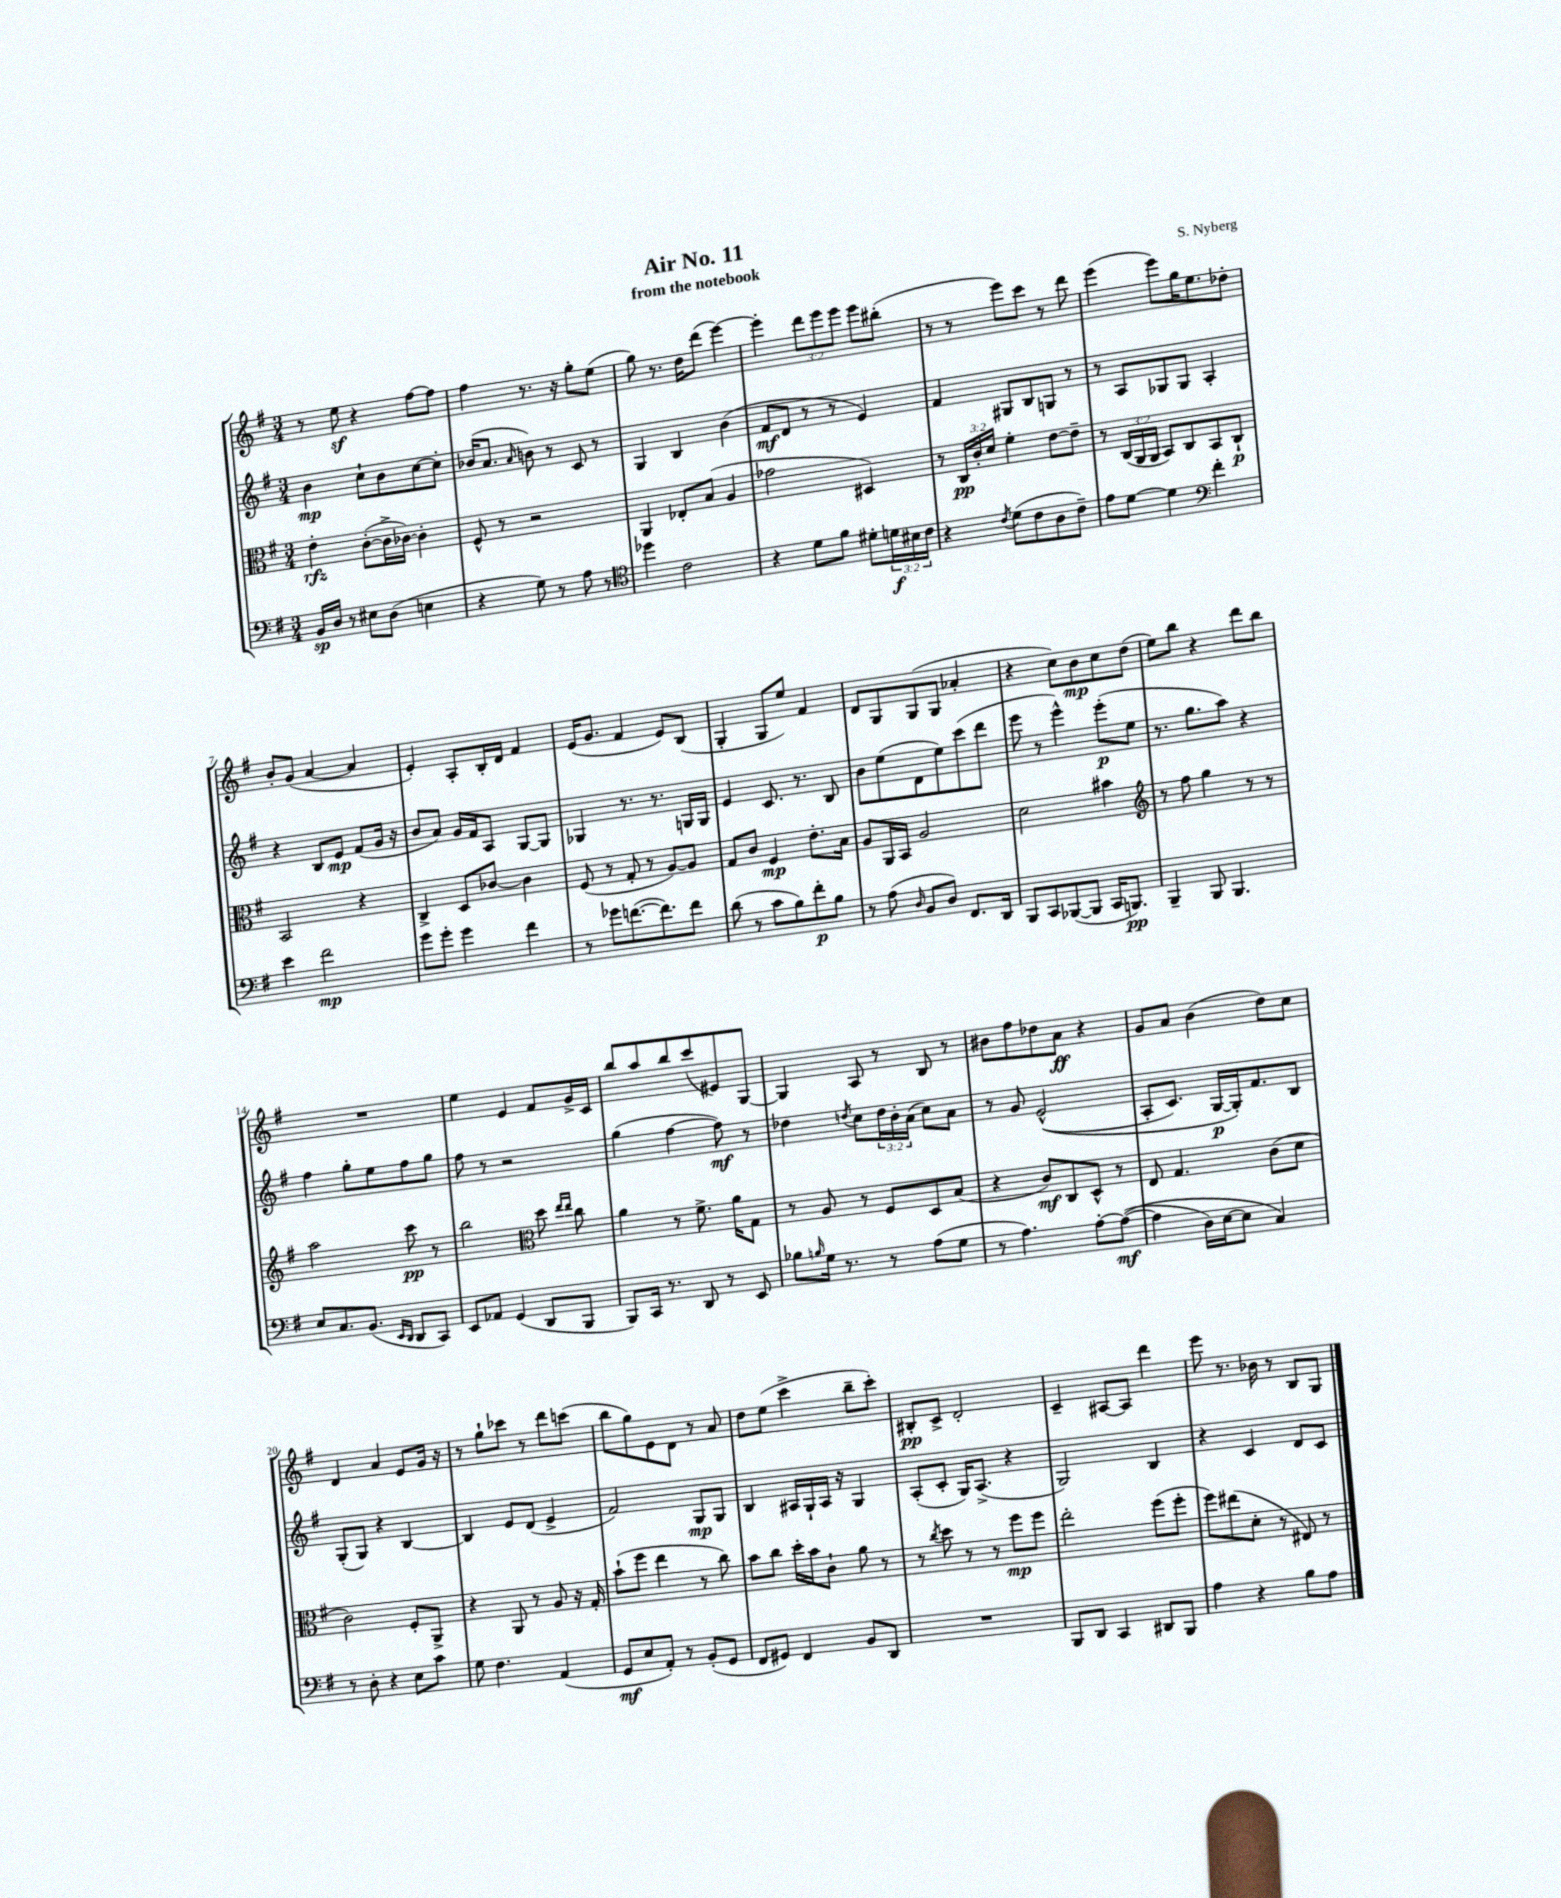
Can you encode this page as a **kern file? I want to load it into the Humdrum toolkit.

**kern	**dynam	**kern	**dynam	**kern	**dynam	**kern	**dynam
*part4	*part4	*part3	*part3	*part2	*part2	*part1	*part1
*staff4	*staff4	*staff3	*staff3	*staff2	*staff2	*staff1	*staff1
*clefF4	*	*clefC3	*	*clefG2	*	*clefG2	*
*k[f#]	*	*k[f#]	*	*k[f#]	*	*k[f#]	*
*M3/4	*	*M3/4	*	*M3/4	*	*M3/4	*
=1	=1	=1	=1	=1	=1	=1	=1
16BB/LL	sp	4e'\	rfz	4b\	mp	8r	.
16D/JJ	.	.	.	.	.	.	.
8r	.	.	.	.	.	8eez\	.
8E#X\L	.	([8c'\L	.	8cc`\L	.	4r	.
(8D\J	.	16c^\L]	.	8b\	.	.	.
.	.	[16c-X\JJ)	.	.	.	.	.
4En\	.	4c-'\]	.	[8cc\	.	[8ff#\L	.
.	.	.	.	8cc'\J]	.	8ff#\J]	.
=2	=2	=2	=2	=2	=2	=2	=2
4r	.	8F#^^/	.	(16b-X/KL	.	4ff#\	.
.	.	.	.	8.a/J	.	.	.
.	.	8r	.	.	.	.	.
.	.	.	.	16qqa/	.	.	.
8G\)	.	2r	.	8bn\)	.	8.r	.
8r	.	.	.	8r	.	.	.
.	.	.	.	.	.	16r	.
8A\	.	.	.	8c/	.	8gg'\L	.
8r	.	.	.	8r	.	(8ee\J	.
=3	=3	=3	=3	=3	=3	=3	=3
*clefC4	*	*	*	*	*	*	*
4dd-X\	.	4AA/	.	4G/	.	8gg\)	.
.	.	.	.	.	.	8.r	.
2c\	.	8E-X'/L	.	4B/	.	.	.
.	.	.	.	.	.	16dd\KL	.
.	.	(8B/J	.	.	.	(8ddd\J	.
.	.	4A/	.	(4b\	.	[4eee\)	.
=4	=4	=4	=4	=4	=4	=4	=4
4r	.	2g-X\	.	8f#/L	mf	4eee'\]	.
.	.	.	.	8d/J	.	.	.
8d\L	.	.	.	8r	.	12ddd\L	.
.	.	.	.	.	.	12eee\	.
8f#\J	.	.	.	8r	.	.	.
.	.	.	.	.	.	12eee\J	.
8d#X'\L	.	4D#X/)	.	4e/)	.	8eee\L	.
24dn\L	f	.	.	.	.	(8bb#X'\J	.
24B#X\	.	.	.	.	.	.	.
24c\JJ	.	.	.	.	.	.	.
=5	=5	=5	=5	=5	=5	=5	=5
4r	.	8r	.	4f#/	.	8r	.
.	.	24C/LL	pp	.	.	8r	.
.	.	24c'/	.	.	.	.	.
.	.	24d/JJ	.	.	.	.	.
8qc/	.	.	.	.	.	.	.
(8d\L	.	4f#'\	.	8G#X/L	.	8eee\L)	.
8c\	.	.	.	8B/	.	8ccc\J	.
8A\	.	[8e\L	.	8Gn/J	.	8r	.
8c~\J)	.	8e~\J]	.	8r	.	8ddd\	.
=6	=6	=6	=6	=6	=6	=6	=6
8e\L	.	8r	.	8r	.	(4eee\	.
[8d\J	.	(24C/LL	.	8A/L	.	.	.
.	.	24AA/	.	.	.	.	.
.	.	24AA/JJ	.	.	.	.	.
4d\]	.	8BB/L)	.	8G-X/	.	8eee\L)	.
.	.	8C/	.	8G-/J	.	16gg\K	.
.	.	.	.	.	.	8.ee\	.
*clefF4	*	*	*	*	*	*	*
4f#'\	.	8BB/	.	4A'/	.	.	.
.	.	8C`/J	p	.	.	8dd-X'\J	.
!!LO:LB:g=z
=7	=7	=7	=7	=7	=7	=7	=7
4e\	.	2BB/	.	4r	.	8b'/L	.
.	.	.	.	.	.	(8g/J	.
2f#\	mp	.	.	8B/L	.	[4a/	.
.	.	.	.	8e/J	mp	.	.
.	.	4r	.	(8f#/L	.	4a/]	.
.	.	.	.	16g/Jk	.	.	.
.	.	.	.	16r	.	.	.
=8	=8	=8	=8	=8	=8	=8	=8
8g\L	.	4C^/	.	8b/L	.	4e'/)	.
8g'\J	.	.	.	8a/J)	.	.	.
4g\	.	8D/L	.	16g/LL	.	8A'/L	.
.	.	.	.	16f#/J	.	.	.
.	.	[8c-X/J	.	8A/J	.	16B'/L	.
.	.	.	.	.	.	16d/JJ	.
4f#\	.	4c-\]	.	[8G/L	.	4f#/	.
.	.	.	.	8G/J]	.	.	.
=9	=9	=9	=9	=9	=9	=9	=9
8r	.	(8F#/	.	4G-X/	.	(16e/KL	.
.	.	.	.	.	.	8.g/J	.
8g-X\L	.	8r	.	.	.	.	.
([8.fn\	.	8G'/	.	8.r	.	4f#/	.
.	.	8r	.	.	.	.	.
8.f\])	.	.	.	8.r	.	.	.
.	.	[8A/L)	.	.	.	8e/L)	.
8f\J	.	8A/J]	.	16Gn/LL	.	(8B/J	.
.	.	.	.	16G/JJ	.	.	.
=10	=10	=10	=10	=10	=10	=10	=10
(8d\	.	8G/L	.	4e/	.	4G'/	.
8r	.	8c/J	.	.	.	.	.
8c\L	.	4F#/	mp	8.c/	.	8G/L	.
8B\)	.	.	.	.	.	8ee/J)	.
.	.	.	.	8.r	.	.	.
8f#'\	p	8.e'\L	.	.	.	4f#/	.
8B\J	.	.	.	8B/	.	.	.
.	.	16B\Jk	.	.	.	.	.
=11	=11	=11	=11	=11	=11	=11	=11
8r	.	8A/L	.	8b\L	.	8d/L	.
(8A\	.	16AA/L	.	(8ee\	.	8G/	.
.	.	16BB/JJ	.	.	.	.	.
16qqD/	.	.	.	.	.	.	.
8BB/L	.	2A/	.	8d\	.	(8G/	.
8D/J)	.	.	.	8ee\)	.	8G/J	.
8.FF#/L	.	.	.	(8ccc\	.	4a-X'/	.
.	.	.	.	8ddd\J	.	.	.
16DD/Jk	.	.	.	.	.	.	.
=12	=12	=12	=12	=12	=12	=12	=12
8BBB/L	.	2d\	.	8eee\	.	4r	.
8CC/	.	.	.	8r	.	.	.
([8BBB-X/	.	.	.	4eee^^\)	.	8cc\L)	.
8BBB-/J]	.	.	.	.	.	8b\	mp
16CC/KL	.	4b#X\	.	(8eee'\L	p	8cc\	.
8.BBBn/J)	pp	.	.	.	.	.	.
.	.	.	.	8ee\J	.	(8dd\J	.
=13	=13	=13	=13	=13	=13	=13	=13
*	*	*clefG2	*	*	*	*	*
4BBB~/	.	8r	.	8.r	.	8ee\L)	.
.	.	8ff#\	.	.	.	8bb\J	.
.	.	.	.	8.gg\L	.	.	.
8BBB/	.	4gg\	.	.	.	4r	.
4.BBB/	.	.	.	8aa\J)	.	.	.
.	.	8r	.	4r	.	8ddd\L	.
.	.	8r	.	.	.	8bb\J	.
!!LO:LB:g=z
=14	=14	=14	=14	=14	=14	=14	=14
8E/L	.	2aa\	.	4ff#\	.	2.r	.
8.C/	.	.	.	.	.	.	.
.	.	.	.	8gg'\L	.	.	.
(8.BB/J	.	.	.	.	.	.	.
.	.	.	.	8ee\	.	.	.
16qqEE/LL	.	.	.	.	.	.	.
16qqDD/JJ	.	.	.	.	.	.	.
8DD/L	.	8ccc\	pp	8ff#\	.	.	.
8CC/J)	.	8r	.	8gg\J	.	.	.
=15	=15	=15	=15	=15	=15	=15	=15
8EE/L	.	2bb\	.	8ff#\	.	4ee\	.
8AA-X/J	.	.	.	8r	.	.	.
(4GG/	.	.	.	2r	.	4e/	.
*	*	*clefC3	*	*	*	*	*
8DD/L	.	8dd\	.	.	.	8f#/L	.
.	.	16qqee/LL	.	.	.	.	.
.	.	16qqee/JJ	.	.	.	.	.
8BBB/J	.	8cc\	.	.	.	16g^/L	.
.	.	.	.	.	.	16c/JJ	.
=16	=16	=16	=16	=16	=16	=16	=16
8BBB/L)	.	4a\	.	(4gg\	.	8bb/L	.
16CC/Jk	.	.	.	.	.	8aa/	.
8.r	.	.	.	.	.	.	.
.	.	8r	.	[4ff#\	.	8bb/	.
8DD/	.	8.f#^\	.	.	.	(8ccc/	.
8r	.	.	.	8ff#\])	mf	8e#X/)	.
.	.	16a\KL	.	.	.	.	.
8EE/	.	8G\J	.	8r	.	[8G/J	.
=17	=17	=17	=17	=17	=17	=17	=17
8B-X\L	.	8r	.	4dd-X\	.	4G/]	.
16qqBn/	.	.	.	.	.	.	.
16G\Jk	.	8A/	.	.	.	.	.
8.r	.	.	.	.	.	.	.
.	.	.	.	8qddn/	.	.	.
.	.	8r	.	8cc\L	.	8A/	.
8r	.	8F#/L	.	24dd\L	.	8r	.
.	.	.	.	24b'\	.	.	.
.	.	.	.	(24a\JJ	.	.	.
(8A\L	.	8D/	.	8cc\L)	.	8B/	.
8G\J	.	(8B/J	.	8a\J	.	8r	.
=18	=18	=18	=18	=18	=18	=18	=18
8r	.	4r	.	8r	.	8b#X\L	.
4.A\)	.	.	.	8g/	.	8ff#\	.
.	.	8c/L)	mf	((2e^^/	.	8dd-X\	.
.	.	8C/	.	.	.	8a\J	ff
[8A'\L	.	8D^^/J	.	.	.	4r	.
((8A\J_	mf	8r	.	.	.	.	.
=19	=19	=19	=19	=19	=19	=19	=19
4A\]	.	8E/	.	8A'/L	.	8g/L	.
.	.	4.G/	.	8.c/J)	.	8a/J	.
16D\LL)	.	.	.	.	.	(4b\	.
[16E\J	.	.	.	[16G/LL	p	.	.
8E\J]	.	.	.	16G'/J])	.	.	.
.	.	.	.	8.f#/	.	.	.
4C/)	.	(8c\L	.	.	.	8dd\L)	.
.	.	8d\J	.	8B/J	.	8cc\J	.
!!LO:LB:g=z
=20	=20	=20	=20	=20	=20	=20	=20
8r	.	2c\)	.	(8G'/L	.	4d/	.
8D'\	.	.	.	8G/J)	.	.	.
4r	.	.	.	4r	.	4a/	.
8E\L	.	8F#'/L	.	[4B/	.	8e/L	.
8c\J	.	8AA^/J	.	.	.	16g/Jk	.
.	.	.	.	.	.	16r	.
=21	=21	=21	=21	=21	=21	=21	=21
8G\	.	4r	.	4B/]	.	8r	.
4.F#\	.	.	.	.	.	8gg`\L	.
.	.	8AA/	.	8e/L	.	8ccc-X\J	.
.	.	8r	.	(8d/J	.	8r	.
(4AA/	.	8A/	.	4e^/	.	8ddd\L	.
.	.	16r	.	.	.	(8cccn\J	.
.	.	16G'/	.	.	.	.	.
=22	=22	=22	=22	=22	=22	=22	=22
8GG/L	mf	(8b`\L	.	2f#/)	.	8bb\L	.
8E/	.	8ff#\J	.	.	.	8gg\)	.
8AA'/J)	.	4ee\	.	.	.	8e\	.
8r	.	.	.	.	.	8d\J	.
(8BB'/L	.	8r	.	8G/L	mp	8r	.
8GG/J	.	8cc\)	.	8G/J	.	8a/	.
=23	=23	=23	=23	=23	=23	=23	=23
8FF#/L	.	8b\L	.	4B/	.	8dd\L	.
8GG#X/J)	.	8cc\J	.	.	.	(8ee\J	.
4FF#/	.	16dd'\LL	.	16A#X/LL	.	4ccc^\	.
.	.	16b\J	.	16G`/	.	.	.
.	.	8c`\J	.	16A#/JJ	.	.	.
.	.	.	.	16r	.	.	.
8BB/L	.	8a\	.	4G/	.	8bb~\L	.
8DD/J	.	8r	.	.	.	8ccc'\J)	.
=24	=24	=24	=24	=24	=24	=24	=24
2.r	.	8r	.	(8A'/L	.	8B#X'/L	pp
.	.	8qcc/	.	.	.	.	.
.	.	8dd\	.	8c'/J	.	8c^/J	.
.	.	8r	.	16G/KL)	.	2d'/	.
.	.	.	.	(8.A^/J	.	.	.
.	.	8r	.	.	.	.	.
.	.	8ff#\L	mp	4r	.	.	.
.	.	8ff#\J	.	.	.	.	.
=25	=25	=25	=25	=25	=25	=25	=25
8BBB/L	.	2ee'\	.	2G/)	.	4c~/	.
8DD/J	.	.	.	.	.	.	.
4CC/	.	.	.	.	.	[8A#X/L	.
.	.	.	.	.	.	8A#/J]	.
8DD#X/L	.	(8ff#\L	.	4B/	.	4ddd\	.
8BBB/J	.	8ff#'\J	.	.	.	.	.
=26	=26	=26	=26	=26	=26	=26	=26
4A\	.	8ff#\L)	.	4r	.	8eee\	.
.	.	(8ee#X\	.	.	.	8.r	.
4r	.	8d'\J	.	4c/	.	.	.
.	.	.	.	.	.	16b-X\	.
.	.	8r	.	.	.	8r	.
8B\L	.	8E#X/)	.	8d/L	.	8B/L	.
8A\J	.	8r	.	8c/J	.	8G/J	.
==	==	==	==	==	==	==	==
*-	*-	*-	*-	*-	*-	*-	*-
